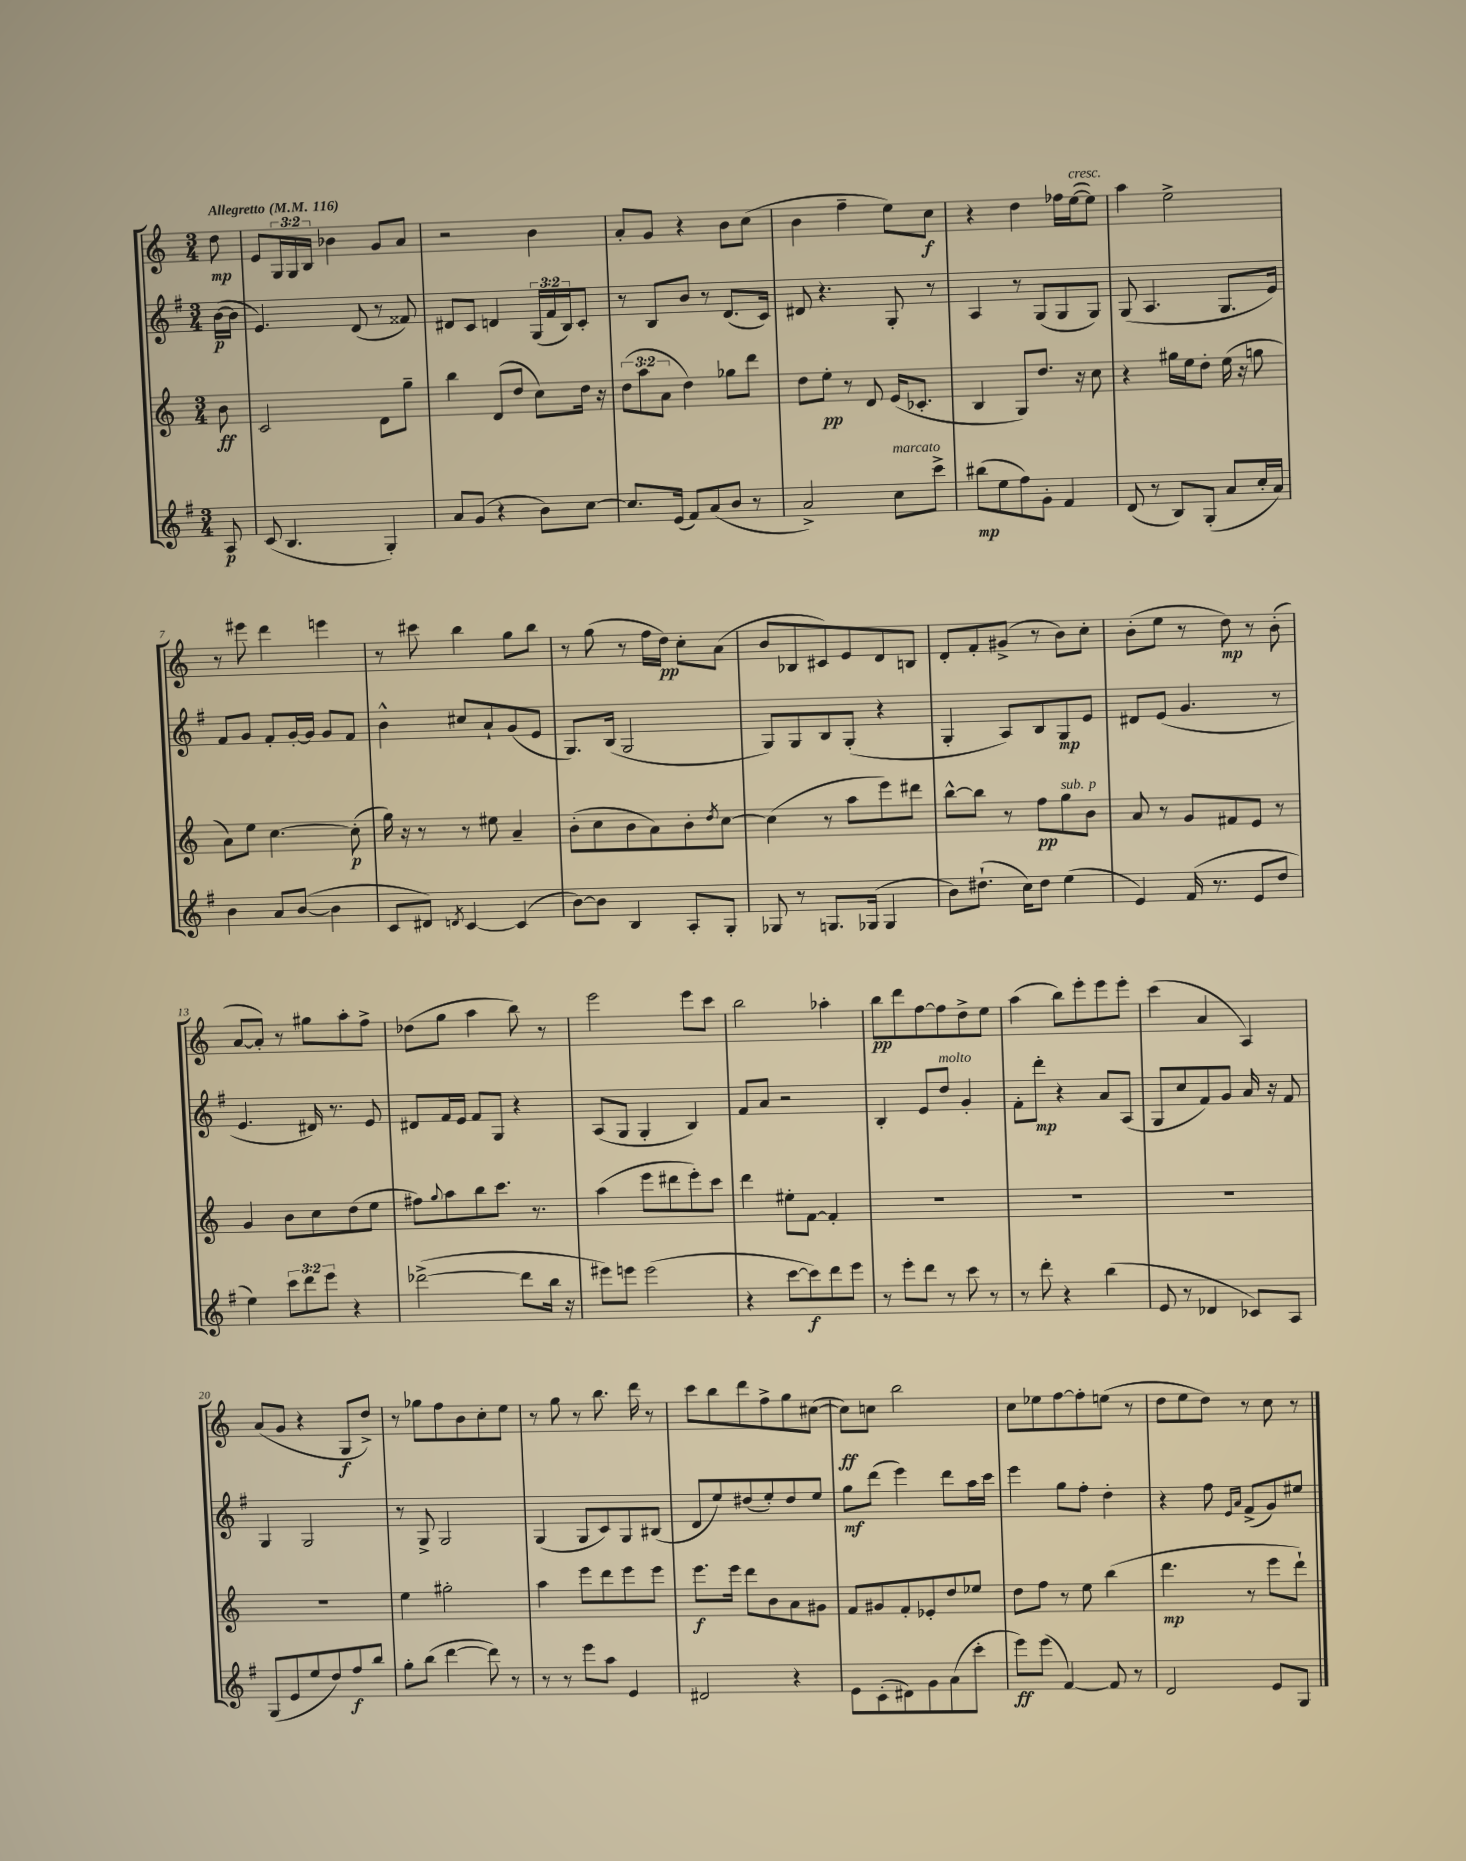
<<
\new StaffGroup <<
\new Staff = "s0" {
    \clef treble \key c \major \numericTimeSignature \time 3/4 \override Staff.TupletNumber.text = #tuplet-number::calc-fraction-text \partial 8 \tempo "Allegretto" 4 = 116
    d''8\mp |
    e'8 \tuplet 3/2 { g16 g16 b16 } bes'4 g'8 a'8 |
    r2 b'4 |
    a'8-. g'8 r4 b'8 c''8( |
    b'4 f''4-- e''8) c''8\f |
    r4 d''4 fes''16 e''16~^\markup { \italic "cresc." }( e''8) |
    a''4 e''2-> |
    r8 eis'''8 d'''4 e'''4 |
    r8 cis'''8 b''4 g''8 b''8 |
    r8 g''8( r8 f''16 d''16\pp) c''8-. a'8( |
    b'8 bes8 cis'8) e'8 d'8 b8 |
    d'8-. f'8-. gis'8->( r8 b'8) c''8-. |
    b'8-.( e''8 r8 d''8\mp) r8 b'8-.( |
    a'8~ a'8-.) r8 gis''8 a''8-. f''8-> |
    des''8( g''8 a''4 b''8) r8 |
    e'''2 e'''8 c'''8 |
    b''2 aes''4-. |
    b''8\pp d'''8 f''8~ f''8 d''8-> e''8 |
    a''4( b''8) e'''8-. e'''8 e'''8-. |
    c'''4( a'4 a4) |
    a'8( g'8 r4 g8\f d''8->) |
    r8 ges''8 f''8 b'8 c''8-. e''8 |
    r8 g''8 r8 b''8. d'''16 r8 |
    c'''8 b''8 d'''8 f''8-> g''8 cis''8~( |
    cis''8\ff) c''8 b''2 |
    c''8 ees''8 f''8~ f''8-. e''8( r8 |
    d''8 e''8 d''8) r8 c''8 r8 \bar "|." |
}
\new Staff = "s1" {
    \clef treble \key g \major \numericTimeSignature \time 3/4 \override Staff.TupletNumber.text = #tuplet-number::calc-fraction-text \partial 8
    b'16~\p( b'16 |
    e'4.) d'8( r8 fisis'8) |
    dis'8 c'8 d'4 \tuplet 3/2 { g16( fis'16 b16) } c'8-. |
    r8 b8 b'8 r8 d'8.( c'16) |
    dis'8 r4. g8-. r8 |
    a4 r8 g8( g8 g8) |
    g8( a4. g8. e'16) |
    fis'8 g'8 fis'8-. g'16~-. g'16 g'8 fis'8 |
    b'4-^ cis''8 a'8-! g'8( e'8 |
    g8.) b16( g2 |
    g8) g8 b8 g8-.( r4 |
    g4-. a8) b8 g8\mp e'8 |
    dis'8 e'8( g'4. r8 |
    e'4. dis'16) r8. e'8 |
    dis'8 fis'16 e'16 fis'8 g8 r4 |
    a8( g8 g4-. b4) |
    fis'8 a'8 r2 |
    b4-. e'8 d''8^\markup { \italic "molto" } g'4-. |
    fis'8-. d'''8-.\mp r4 a'8 a8( |
    g8 c''8 fis'8) g'8 a'16 r16 fis'8 |
    g4 g2 |
    r8 g8-> g2 |
    g4( g8 c'8) g8 bis8( |
    d'8 e''8) dis''8( e''8-.) dis''8 e''8 |
    g''8\mf d'''8( e'''4) d'''8 a''16 c'''16 |
    e'''4 g''8 fis''8-. d''4-. |
    r4 fis''8 \grace { e'16 a'16 } fis'8->( g'8) eis''8 \bar "|." |
}
\new Staff = "s2" {
    \clef treble \key c \major \numericTimeSignature \time 3/4 \override Staff.TupletNumber.text = #tuplet-number::calc-fraction-text \partial 8
    b'8\ff |
    c'2 d'8 g''8-- |
    b''4 d'8( d''8 c''8) d''16 r16 |
    \tuplet 3/2 { d''8( a''8 a'8 } d''4) ges''8 d'''8 |
    d''8 e''8-.\pp r8 d'8 e'16( ces'8.-. |
    b4 g8) d''8. r16 c''8 |
    r4 gis''16 e''16 d''8-. e''16( r16 g''8 |
    a'8) e''8 c''4.~ c''8-.\p( |
    g''16) r16 r8 r8 eis''8 a'4-- |
    b'8-.( c''8 b'8 a'8) b'8-. \acciaccatura { d''8 } c''8~ |
    c''4( r8 a''8 e'''8) dis'''8 |
    b''8~-^ b''8 r8 f''8\pp g''8^\markup { \italic "sub. p" } b'8 |
    a'8 r8 g'8 fis'8 e'8 r8 |
    g'4 b'8 c''8 d''8( e''8 |
    fis''8) \appoggiatura { g''8 } a''8 b''8 c'''8. r8. |
    a''4( e'''8 dis'''8 e'''8-.) c'''8 |
    d'''4 eis''8-. f'8~ f'4-. |
    R2. |
    R2. |
    R2. |
    R2. |
    e''4 gis''2-. |
    a''4 e'''8 d'''8 e'''8 e'''8 |
    e'''8.\f e'''16 d'''8 b'8 a'8 gis'8 |
    f'8 gis'8 f'8-. ees'8-. d''8 ees''8 |
    d''8 f''8 r8 e''8 b''4( |
    d'''4.\mp r8 e'''8 d'''8-!) \bar "|." |
}
\new Staff = "s3" {
    \clef treble \key g \major \numericTimeSignature \time 3/4 \override Staff.TupletNumber.text = #tuplet-number::calc-fraction-text \partial 8
    a8\p |
    c'8( b4. g4-.) |
    a'8 g'8( r4 b'8) c''8~ |
    c''8. e'16( fis'8) a'8( b'8 r8 |
    a'2->) c''8^\markup { \italic "marcato" } c'''8-> |
    bis''8\mp( e''8 fis''8) g'8-. fis'4 |
    d'8( r8 b8) g8-.( a'8 c''16-. a'16) |
    b'4 a'8 b'8~( b'4 |
    c'8 dis'8) \acciaccatura { d'8 } c'4~ c'4( |
    b'8~) b'8 b4 a8-. g8-. |
    ges8 r8 g8. ges16( ges4 |
    b'8) dis''8.-!( c''16) dis''8 e''4( |
    e'4) fis'16( r8. e'8 d''8 |
    e''4) \tuplet 3/2 { c'''8 d'''8 e'''8 } r4 |
    des'''2~->( des'''8 b''16 r16 |
    eis'''8) e'''8 e'''2( |
    r4 c'''8~ c'''8\f) d'''8 e'''8 |
    r8 e'''8-. d'''8 r8 c'''8 r8 |
    r8 d'''8-. r4 b''4( |
    e'8 r8 des'4 ces'8) a8 |
    g8( e'8 e''8 d''8) fis''8\f b''8 |
    g''8-. b''8( d'''4~ d'''8) r8 |
    r8 r8 e'''8 a''8 e'4 |
    dis'2 r4 |
    e'8 c'8-.( dis'8) g'8 a'8( c'''8-. |
    e'''8\ff) e'''8( fis'4~) fis'8 r8 |
    d'2 e'8 g8 \bar "|." |
}
>>
>>
